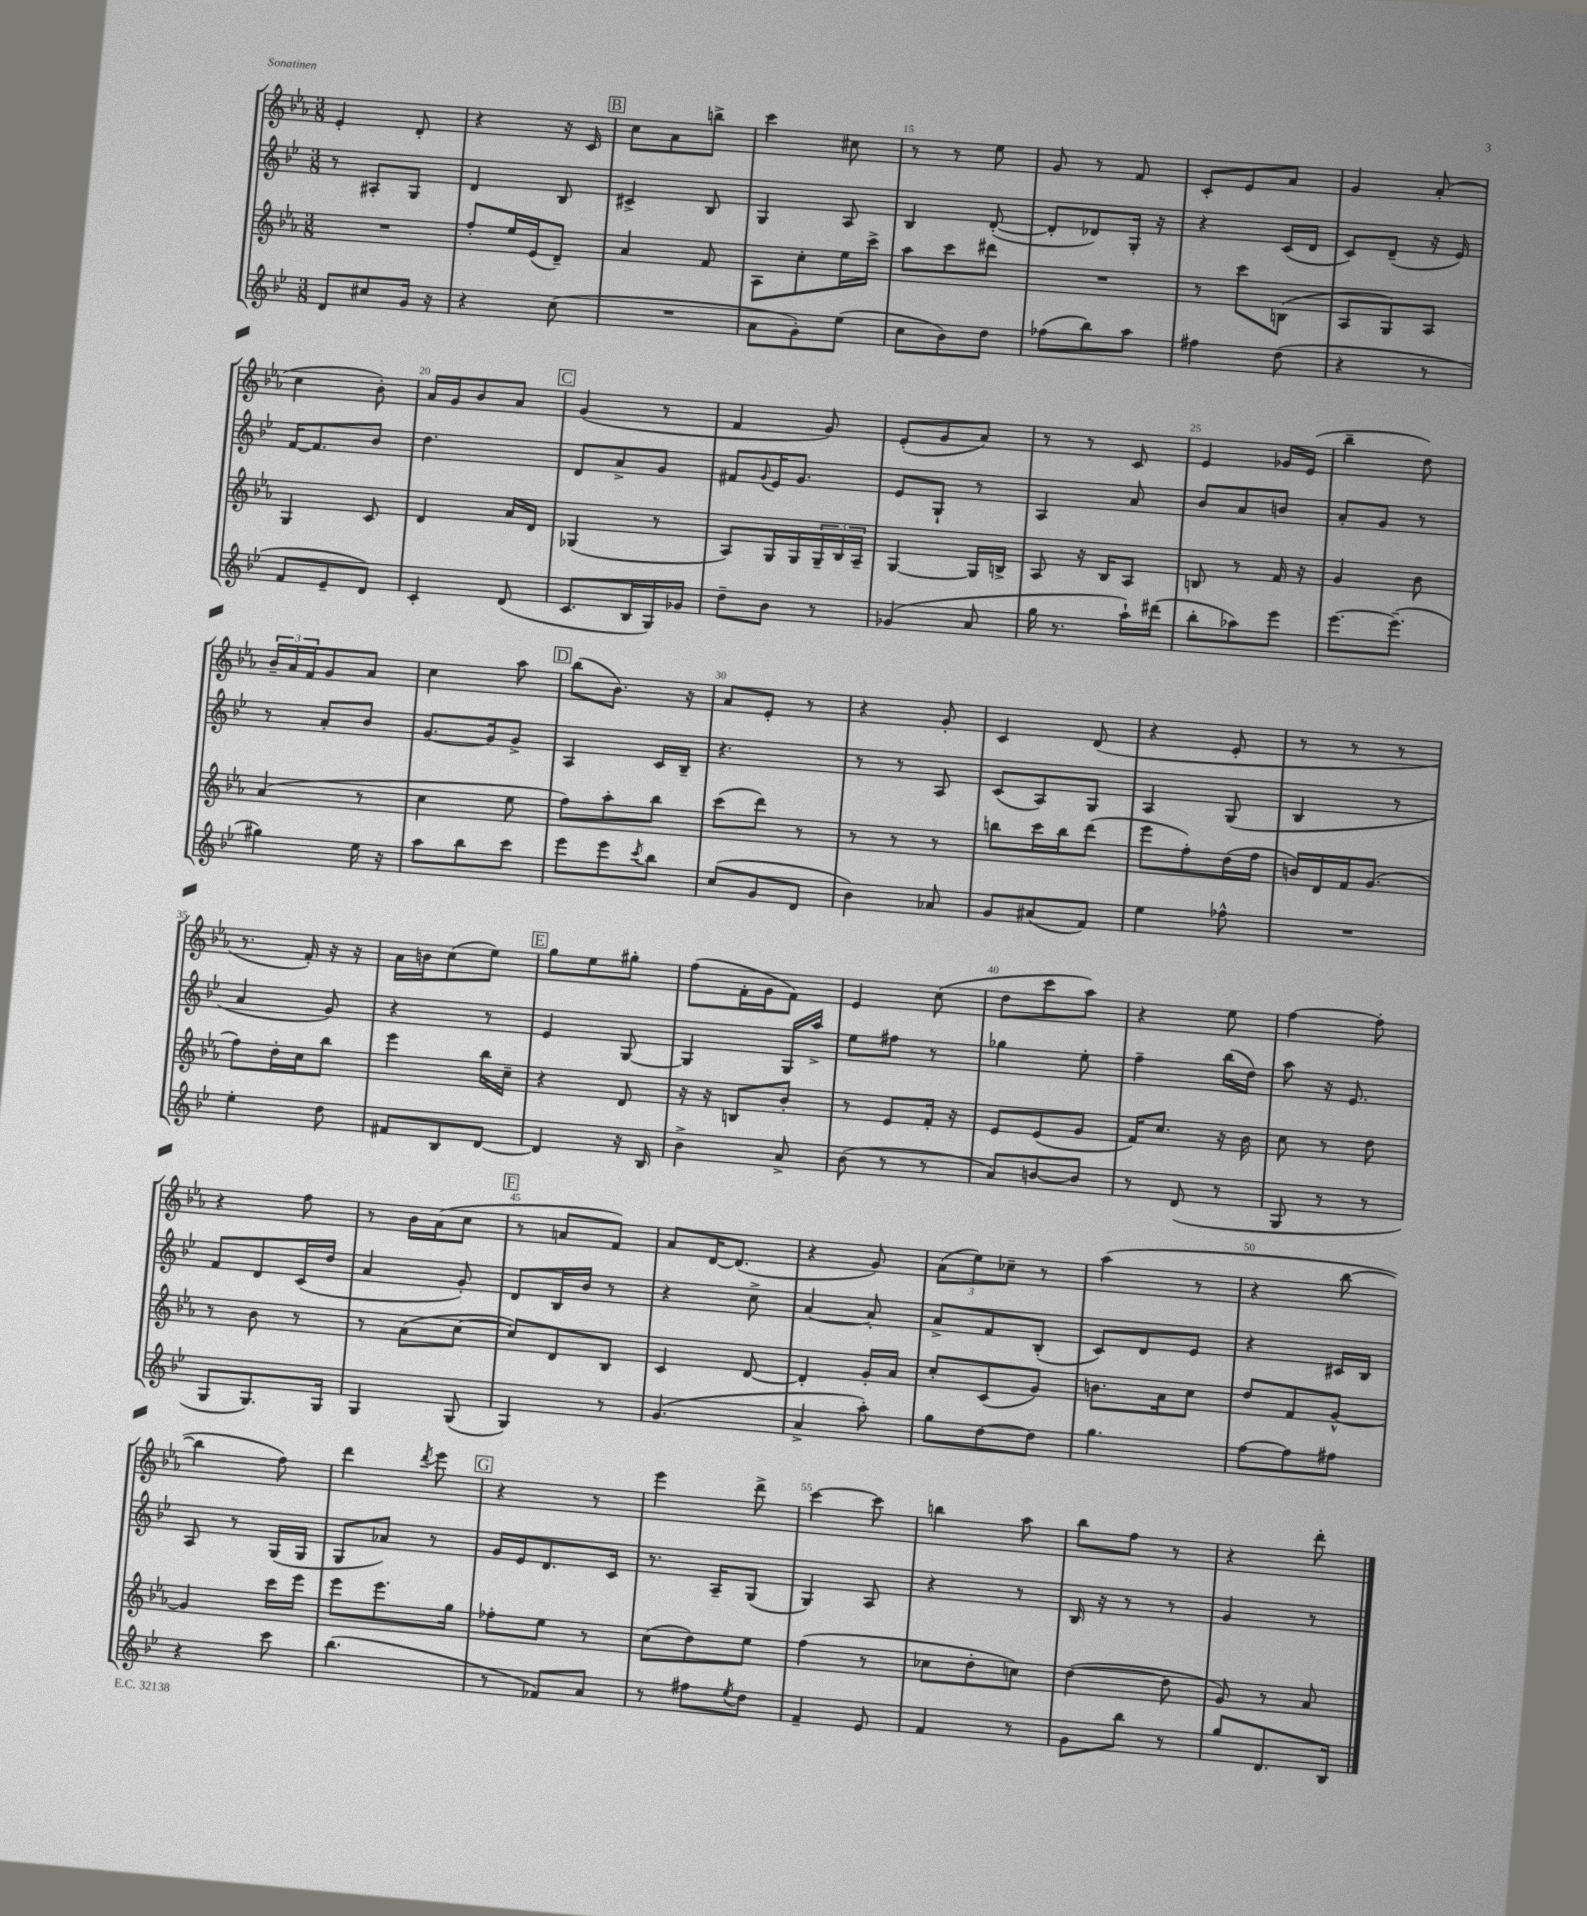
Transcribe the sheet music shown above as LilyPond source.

<<
\new StaffGroup <<
\new Staff = "s0" {
    \clef treble \key ees \major \numericTimeSignature \time 3/8
    ees'4-. d'8-. |
    r4 r16 c'16 |
    \mark \markup { \box "B" } c''8 aes'8 b''8-> |
    c'''4 cis''8 |
    r8 r8 ees''8 |
    g'8 r8 f'8 |
    c'8-. ees'8 aes'8 |
    g'4 aes'8-.( |
    c''4 bes'8-.) |
    aes'16 g'16 bes'8 aes'8 |
    \mark \markup { \box "C" } g'4( r8 |
    f'4 g'8) |
    ees'8-.( g'8 aes'8) |
    r8 r8 c'8 |
    ees'4 ges'16 ees'16( |
    bes''4-- d''8) |
    \tuplet 3/2 { bes'16-- aes'16 f'16 } g'8 aes'8 |
    c''4 aes''8 |
    \mark \markup { \box "D" } bes''8( bes'8.) r16 |
    aes'8 ees'8-. r8 |
    r4 g'8-. |
    c'4 d'8( |
    r4 ees'8-. |
    r8 r8 r8 |
    r8. f'16-.) r16 r16 |
    aes'16 b'16 c''8( ees''8) |
    \mark \markup { \box "E" } g''8 ees''8 gis''8-. |
    f''8( f'16-. g'16 f'8) |
    ees'4 c''8( |
    d''8 c'''8 aes''8) |
    r4 ees''8 |
    f''4~ f''8-. |
    r4 f''8 |
    r8 bes'16 aes'16( c''8 |
    \mark \markup { \box "F" } r8 a'8 f'8) |
    aes'8 d'16~ d'8.( |
    r4 g'8) |
    \tuplet 3/2 { aes'8( ees''8) ces''8-- } r8 |
    aes''4( r8 |
    r4 bes''8~ |
    bes''4 f''8) |
    d'''4 \acciaccatura { d'''8 } ees'''8 |
    \mark \markup { \box "G" } r4 r8 |
    ees'''4 d'''8-> |
    c'''4~ c'''8 |
    b''4 aes''8 |
    bes''8 f''8 r8 |
    r4 d'''8-. \bar "|." |
}
\new Staff = "s1" {
    \clef treble \key bes \major \numericTimeSignature \time 3/8
    r8 ais8-. g8 |
    d'4 bes8 |
    \mark \markup { \box "B" } cis'4-> bes8 |
    g4 a8 |
    bes4 d'8~-.( |
    d'8-. des'8) g16-. r16 |
    r4 c'16( d'16 |
    c'8) d'8--( r16 ees'16) |
    f'16~ f'8. bes'8 |
    d''4. |
    \mark \markup { \box "C" } d'8 a'8-> g'8 |
    fis'8 \appoggiatura { g'8 } ees'16 g'8. |
    ees'8 g8-! r8 |
    a4 a'8 |
    bes'8 a'8 b'8 |
    a'8-. g'8 r8 |
    r8 a'8-. bes'8 |
    g'8.~ g'16 g'8-> |
    \mark \markup { \box "D" } a4 c'16 bes16-- |
    r4. |
    r8 r8 a8 |
    c'8( a8) g8 |
    a4 g8( |
    bes4 r8 |
    a'4 g'8) |
    r4 r8 |
    \mark \markup { \box "E" } ees'4 g8~ |
    g4 g16 a''16-> |
    ees''8 fis''8 r8 |
    ges''4 ees''8-. |
    f''4-- bes''16( d''16) |
    a''8 r16 ees'8. |
    f'8 d'8 c'16( d''16 |
    a'4 g'8-.) |
    \mark \markup { \box "F" } d'8 bes16 bes'16 r8 |
    r4 c''8-> |
    a'4~ a'8-. |
    a'8-> f'8 bes8-.( |
    c'8) d'8 ees'8 |
    r4 cis'16 bes16 |
    a8 r8 g16( g16 |
    g8 aes'8) r8 |
    \mark \markup { \box "G" } g'16 ees'16 d'8. c'16 |
    r8. a16-- g8( |
    g4) a8 |
    r4 r8 |
    bes16 r16 r8 r8 |
    g'4 r8 \bar "|." |
}
\new Staff = "s2" {
    \clef treble \key ees \major \numericTimeSignature \time 3/8
    R4. |
    f''8-. ees''16 ees'16( d'8--) |
    \mark \markup { \box "B" } aes'4 f'8 |
    aes8 c''8-. ees''16 c'''16-> |
    aes''8 c'''8 dis'''8 |
    R4. |
    r8 c'''8 b8( |
    aes8 g8) aes8 |
    g4 c'8 |
    d'4 aes'16 d'16 |
    \mark \markup { \box "C" } ges4( r8 |
    aes8) g16 g16 \tuplet 3/2 { g16-- bes16 aes16-- } |
    g4~ g16 b16-> |
    aes8 r16 bes16 aes8 |
    b8 r8 f'16 r16 |
    g'4 bes'8 |
    aes'4( r8 |
    c''4 ees''8 |
    \mark \markup { \box "D" } f''8) aes''8-. bes''8 |
    c'''8( d'''8) r8 |
    r8 r8 r8 |
    b''8 c'''16 b''16 d'''8( |
    ees'''8 f''8-.) d''16( f''16 |
    b'16) d'16 f'16 g'8.( |
    f''8) d''16-. c''16 bes''8 |
    ees'''4 bes''16 c''16-- |
    \mark \markup { \box "E" } r4 d'8 |
    r16 r16 b8 bes'8-. |
    r8 ees'8 f'16-. r16 |
    ees'8 ees'8( g'8 |
    f'16) c''8. r16 bes'16 |
    c''8 r8 d''8 |
    r8 bes'8 r8 |
    r8 aes'8( c''8~ |
    \mark \markup { \box "F" } c''8) d'8 bes8 |
    c'4 d'8~ |
    d'4-. g'16-. aes'16 |
    c''8-. c'8( g'8) |
    b'8. aes'16 c''8 |
    d''8 f'8 g'8~-^ |
    g'4 c'''16 ees'''16 |
    ees'''8 ees'''8. g''16 |
    \mark \markup { \box "G" } fes''8-. ees''8 r8 |
    c''8( d''8) ees''8 |
    f''4( r8 |
    ces''8 d''8-. c''8) |
    d''4~( d''8 |
    g'8) r8 aes'8 \bar "|." |
}
\new Staff = "s3" {
    \clef treble \key bes \major \numericTimeSignature \time 3/8
    d'8 cis''8 g'16 r16 |
    r4 c''8( |
    \mark \markup { \box "B" } R4. |
    a'8 g'8-.) ees''8( |
    c''8 bes'8) d''8 |
    fes''8( bes''8) a''8 |
    fis''4 d''8( |
    r4 r8 |
    f'8 ees'8-- d'8) |
    c'4-. d'8( |
    \mark \markup { \box "C" } c'8. bes16 g16) ges'16 |
    d''8-- bes'8 r8 |
    ges'4( a'8 |
    g''16 r8. a''16-!) dis'''16( |
    bes''8-. aes''8) ees'''8 |
    ees'''8.~ ees'''8.--( |
    gis''4) ees''16 r16 |
    a''8 bes''8 c'''8 |
    \mark \markup { \box "D" } ees'''8 ees'''8 \acciaccatura { c'''8 } bes''8 |
    c''8( g'8 d'8 |
    bes'4) aes'8 |
    g'8 ais'8( f'8) |
    ees''4 fes''8-^ |
    R4. |
    ees''4-. d''8 |
    fis'8 bes8 d'8~ |
    \mark \markup { \box "E" } d'4 r16 bes16 |
    bes'4-> a'8-> |
    bes'8( r8 r8 |
    a'8) b'8~ b'8 |
    r8 d'8( r8 |
    g8 r8 r8 |
    g8 g8.) g16 |
    g4 g8( |
    \mark \markup { \box "F" } g4) r8 |
    g'4.( |
    a'4-> a''8-.) |
    g''8 d''8~ d''8 |
    g''4. |
    f''8~ f''8 fis''8 |
    r4 c'''8 |
    bes''4.( |
    \mark \markup { \box "G" } r8 fes'8) a'8 |
    r8 fis''8 \acciaccatura { ees''8 } d''8 |
    f'4-- ees'8 |
    f'4 r8 |
    g'8 bes''8 r8 |
    g''8 d'8. bes16 \bar "|." |
}
>>
>>
\layout { \context { \Score currentBarNumber = #11 \override BarNumber.break-visibility = ##(#f #t #t) barNumberVisibility = #(every-nth-bar-number-visible 5) } }
